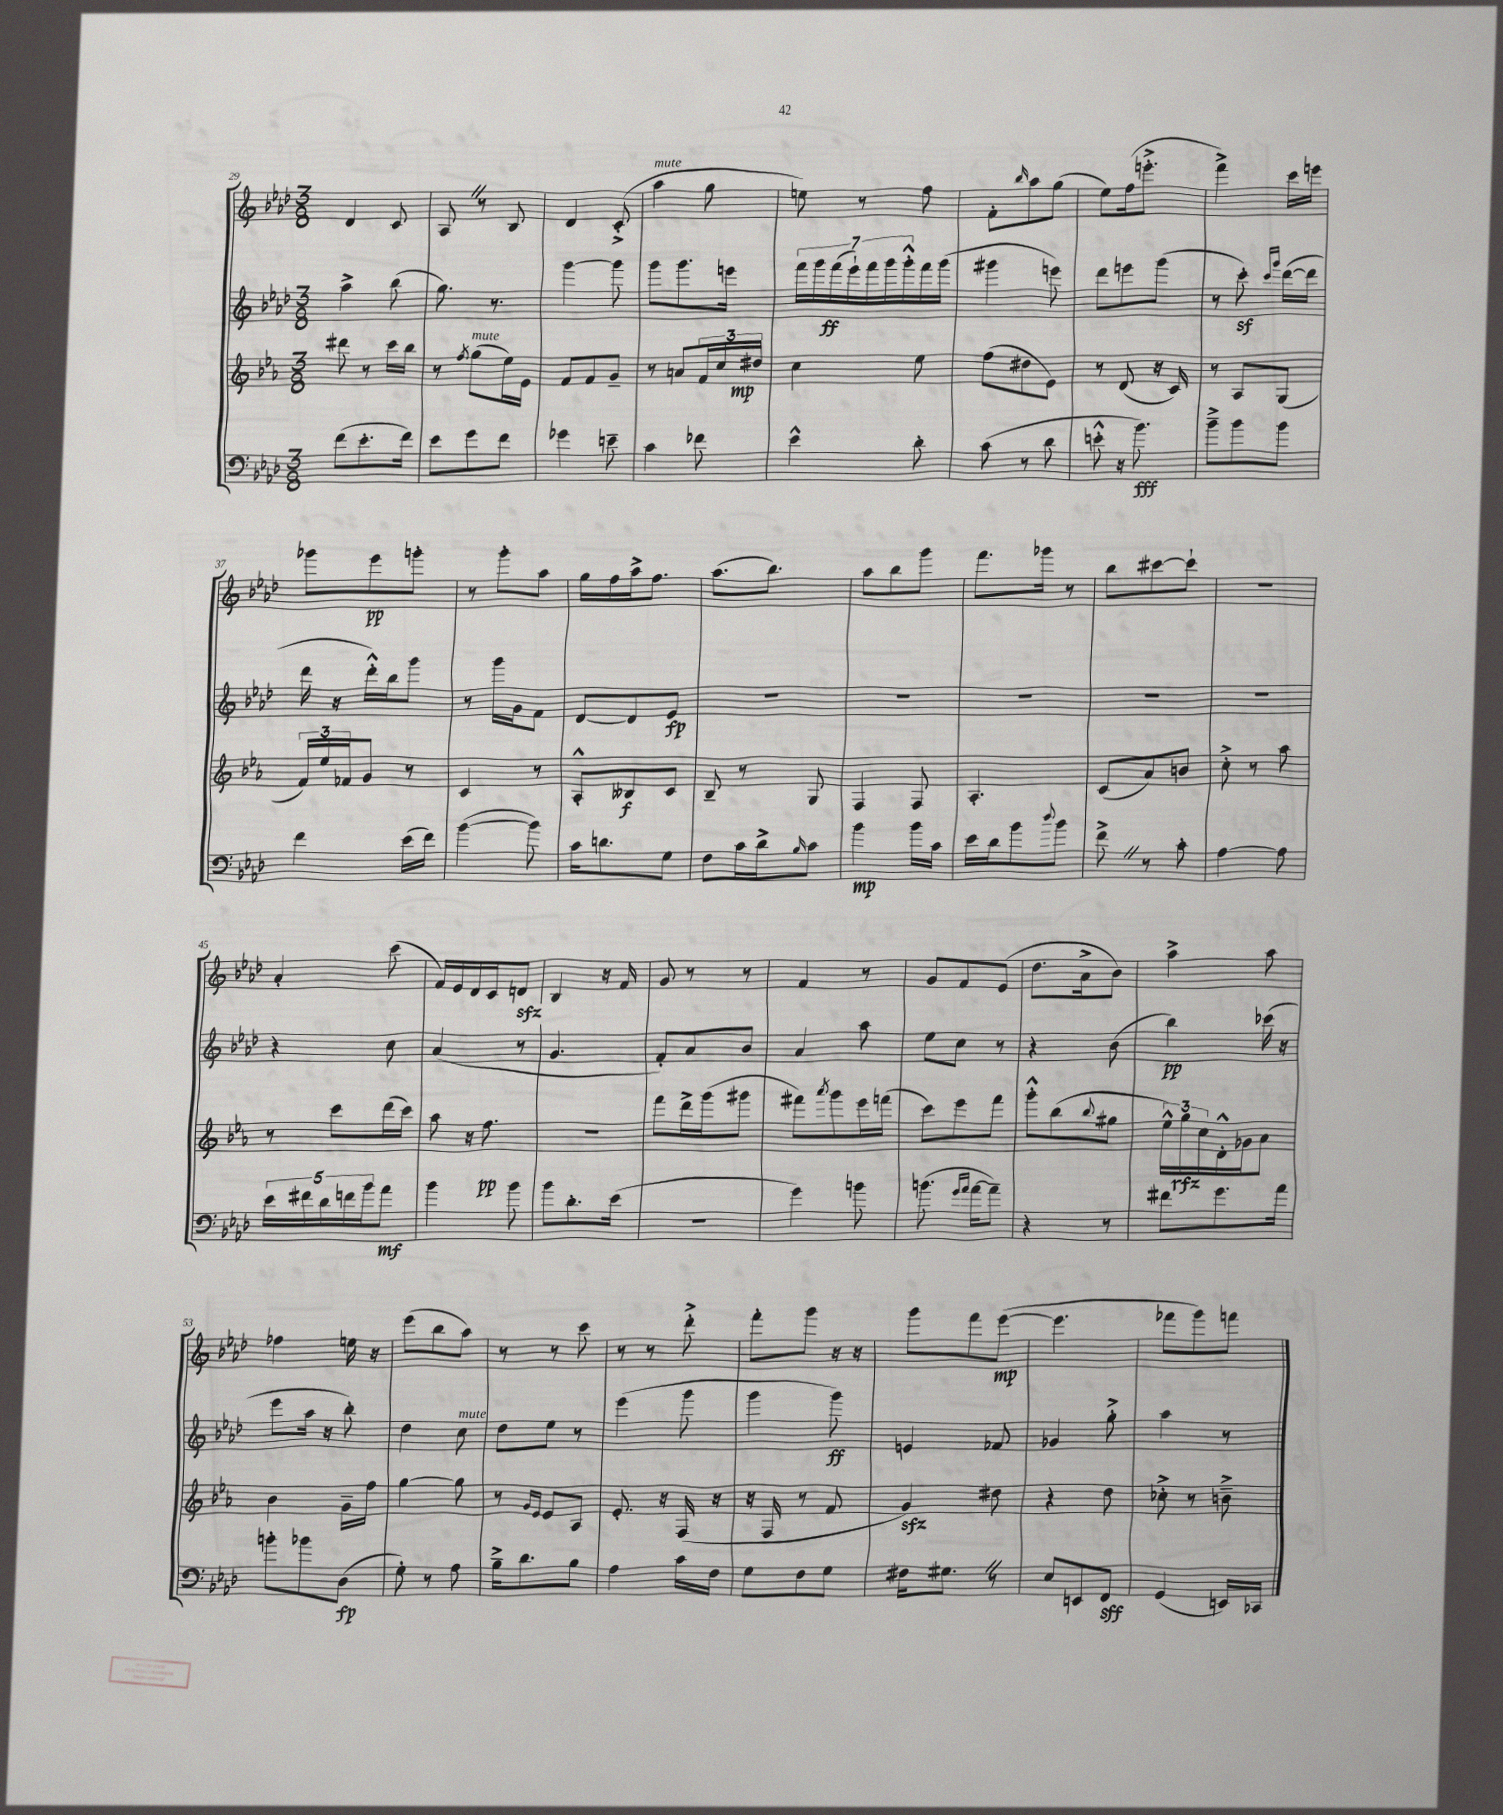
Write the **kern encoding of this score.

**kern	**dynam	**kern	**dynam	**kern	**dynam	**kern	**dynam
*part4	*part4	*part3	*part3	*part2	*part2	*part1	*part1
*staff4	*staff4	*staff3	*staff3	*staff2	*staff2	*staff1	*staff1
*clefF4	*	*clefG2	*	*clefG2	*	*clefG2	*
*k[b-e-a-d-]	*	*k[b-e-a-]	*	*k[b-e-a-d-]	*	*k[b-e-a-d-]	*
*M3/8	*	*M3/8	*	*M3/8	*	*M3/8	*
=29	=29	=29	=29	=29	=29	=29	=29
(8f\L	.	8ddd#X\	.	4aa-^\	.	4d-/	.
8.e-'\	.	8r	.	.	.	.	.
.	.	16ccc\LL	.	(8bb-\	.	8c/	.
16f\Jk)	.	16bb-\JJ	.	.	.	.	.
=30	=30	=30	=30	=30	=30	=30	=30
8e-\L	.	8r	.	8.gg\)	.	8A-Z/	.
.	.	8qff/	.	.	.	.	.
!	!	!LO:TX:a:i:t=mute	!	!	!	!	!
8g\	.	(8gg\L	.	.	.	8r	.
.	.	.	.	8.r	.	.	.
8f\J	.	16ee-\L)	.	.	.	8B-/	.
.	.	16e-\JJ	.	.	.	.	.
=31	=31	=31	=31	=31	=31	=31	=31
4g-X\	.	8f/L	.	[4ggg\	.	4d-/	.
.	.	8f/	.	.	.	.	.
8en~\	.	8g~/J	.	8ggg\]	.	(8c'^/	.
=32	=32	=32	=32	=32	=32	=32	=32
!	!	!	!	!	!	!LO:TX:a:i:t=mute	!
4c\	.	8r	.	8ggg\L	.	4aa-\	.
.	.	8an/L	.	8.ggg\	.	.	.
8f-X\	.	24f/L	.	.	.	8gg\	.
.	.	24cc/	.	.	.	.	.
.	.	.	.	16eeen\Jk	.	.	.
.	.	24dd#X/JJ	mp	.	.	.	.
=33	=33	=33	=33	=33	=33	=33	=33
4e-^^\	.	4cc\	.	28fff\LL	.	8een\)	.
.	.	.	.	28ggg\	.	.	.
.	.	.	.	(28fff\	ff	.	.
.	.	.	.	28eee-`\)	.	.	.
.	.	.	.	.	.	8r	.
.	.	.	.	28fff\	.	.	.
.	.	.	.	28ggg\	.	.	.
.	.	.	.	28ggg'^^\	.	.	.
8d-'\	.	8ee-\	.	16fff\	.	8ff\	.
.	.	.	.	(16ggg\JJ	.	.	.
=34	=34	=34	=34	=34	=34	=34	=34
(8c\	.	(8ff\L	.	4ggg#X\	.	8f'\L	.
.	.	.	.	.	.	16qqbb-/	.
8r	.	8dd#X\	.	.	.	8aa-\	.
8d-\	.	8e-\J)	.	8eeen\)	.	(8gg\J	.
=35	=35	=35	=35	=35	=35	=35	=35
8en'^^\	.	8r	.	8ddd-\L	.	8ee-\L)	.
16r	.	(8d/	.	8eeen\	.	(16ff\k	.
8.b-\)	fff	.	.	.	.	8.eeen'^\J	.
.	.	16r	.	(8ggg\J	.	.	.
.	.	16c/)	.	.	.	.	.
=36	=36	=36	=36	=36	=36	=36	=36
8b-~^\L	.	8r	.	8r	.	4fff^\)	.
8b-\	.	8A-/L	.	8cccz'\)	.	.	.
.	.	.	.	16qqccc/LL	.	.	.
.	.	.	.	16qqggg/JJ	.	.	.
8b-\J	.	(8G/J	.	([16ddd-\LL	.	16ccc\LL	.
.	.	.	.	16ddd-\JJ]	.	16eeen\JJ	.
!!LO:LB:g=z
=37	=37	=37	=37	=37	=37	=37	=37
4f\	.	24f/LL)	.	16ddd-\	.	8ggg-X\L	.
.	.	24ee-/	.	.	.	.	.
.	.	.	.	16r	.	.	.
.	.	24f-X/J	.	.	.	.	.
.	.	8g/J	.	16ddd-'^^\LL)	.	8eee-\	pp
.	.	.	.	16bb-\J	.	.	.
(16e-\LL	.	8r	.	8ggg\J	.	8gggn'\J	.
16f\JJ)	.	.	.	.	.	.	.
=38	=38	=38	=38	=38	=38	=38	=38
([4b-\	.	4c/	.	8r	.	8r	.
.	.	.	.	16ggg\LL	.	8ggg'\L	.
.	.	.	.	16g\J	.	.	.
8b-\])	.	8r	.	8f\J	.	8aa-\J	.
=39	=39	=39	=39	=39	=39	=39	=39
16c\KL	.	8A-'^^/L	.	[8d-/L	.	16gg\LL	.
8.dn\	.	.	.	.	.	16ff\	.
.	.	8B--X/	f	8d-/]	.	16aa-^\J	.
.	.	.	.	.	.	8.ff\J	.
8G\J	.	8c/J	.	8e-/J	fp	.	.
=40	=40	=40	=40	=40	=40	=40	=40
8F\L	.	8B-~/	.	4.r	.	(8.aa-\L	.
16c\L	.	8r	.	.	.	.	.
16d-^\J	.	.	.	.	.	8.bb-\J)	.
16qqB-/	.	.	.	.	.	.	.
8c\J	.	8G/	.	.	.	.	.
=41	=41	=41	=41	=41	=41	=41	=41
4b-\	mp	4F/	.	4.r	.	8aa-\L	.
.	.	.	.	.	.	8bb-\	.
16b-\LL	.	8F/	.	.	.	8ggg\J	.
16c\JJ	.	.	.	.	.	.	.
=42	=42	=42	=42	=42	=42	=42	=42
16e-\LL	.	4.A-'/	.	4.r	.	8.fff\L	.
16d-\J	.	.	.	.	.	.	.
8b-\	.	.	.	.	.	.	.
.	.	.	.	.	.	16ggg-X\Jk	.
8qqdd-/	.	.	.	.	.	.	.
8b-\J	.	.	.	.	.	8r	.
=43	=43	=43	=43	=43	=43	=43	=43
8f^Z\	.	(8c/L	.	4.r	.	8bb-\L	.
8r	.	8a-/)	.	.	.	[8ccc#X\	.
8c'\	.	8bn/J	.	.	.	8ccc#`\J]	.
=44	=44	=44	=44	=44	=44	=44	=44
[4A-\	.	8cc'^\	.	4.r	.	4.r	.
.	.	8r	.	.	.	.	.
8A-\]	.	8aa-\	.	.	.	.	.
!!LO:LB:g=z
=45	=45	=45	=45	=45	=45	=45	=45
20e-\LL	.	8r	.	4r	.	4a-'/	.
20f#X\	.	.	.	.	.	.	.
20d-\	.	.	.	.	.	.	.
.	.	8ccc\L	.	.	.	.	.
20fn\	.	.	.	.	.	.	.
20b-\J	.	.	.	.	.	.	.
8a-\J	mf	(16ddd\L	.	8cc\	.	(8ccc\	.
.	.	16ccc\JJ)	.	.	.	.	.
=46	=46	=46	=46	=46	=46	=46	=46
4b-\	.	8aa-\	.	(4a-/	.	16f/LL)	.
.	.	.	.	.	.	16e-/	.
.	.	16r	.	.	.	16d-/	.
.	.	8.ff\	pp	.	.	16c/J	.
8b-\	.	.	.	8r	.	8dnzz/J	.
=47	=47	=47	=47	=47	=47	=47	=47
8b-\L	.	4.r	.	4.g/	.	4B-/	.
8.d-'\	.	.	.	.	.	.	.
.	.	.	.	.	.	16r	.
(16e-\Jk	.	.	.	.	.	16f/	.
=48	=48	=48	=48	=48	=48	=48	=48
4.r	.	8fff\L	.	8f'/L)	.	8g/	.
.	.	16ddd^\L	.	8a-/	.	8r	.
.	.	(16ggg\J	.	.	.	.	.
.	.	8ggg#X\J	.	8b-/J	.	8r	.
=49	=49	=49	=49	=49	=49	=49	=49
4g\)	.	8fff#X\L)	.	4a-/	.	4f/	.
.	.	8qaaa-/	.	.	.	.	.
.	.	8ggg\	.	.	.	.	.
8bn\	.	16eee-\L	.	8aa-\	.	8r	.
.	.	(16fffn\JJ	.	.	.	.	.
=50	=50	=50	=50	=50	=50	=50	=50
(8.bn\	.	8ccc\L)	.	8ee-\L	.	8g/L	.
.	.	8eee-\	.	8cc\J	.	8f/	.
16qqg/LL	.	.	.	.	.	.	.
16qqa-/JJ	.	.	.	.	.	.	.
[16a-\KL	.	.	.	.	.	.	.
8a-~\J])	.	8fff\J	.	8r	.	(8e-/J	.
=51	=51	=51	=51	=51	=51	=51	=51
4r	.	8ggg'^^\L	.	4r	.	8.dd-\L	.
.	.	(8bb-\	.	.	.	.	.
.	.	.	.	.	.	16a-^\k	.
.	.	8qqbb-/	.	.	.	.	.
8r	.	8gg#X\J	.	(8b-\	.	8b-\J)	.
=52	=52	=52	=52	=52	=52	=52	=52
8f#X\L	.	24ee-^^\LL)	.	4bb-\)	pp	4aa-^\	.
.	.	24gg\	rfz	.	.	.	.
.	.	24cc\	.	.	.	.	.
8.g\	.	16d'^^\	.	.	.	.	.
.	.	16g-X\J	.	.	.	.	.
.	.	8a-\J	.	(16ccc-X\	.	8aa-\	.
16a-\Jk	.	.	.	16r	.	.	.
!!LO:LB:g=z
=53	=53	=53	=53	=53	=53	=53	=53
8bn'\L	.	4b-\	.	8eee-\L	.	4ff-X\	.
8b-X\	.	.	.	16aa-\Jk	.	.	.
.	.	.	.	16r	.	.	.
(8D-\J	fp	16g~\LL	.	8bb-'\)	.	16een\	.
.	.	16ff\JJ	.	.	.	16r	.
=54	=54	=54	=54	=54	=54	=54	=54
8G'\)	.	[4gg\	.	4dd-\	.	(8eee-\L	.
8r	.	.	.	.	.	8bb-\	.
!	!	!	!	!LO:TX:a:i:t=mute	!	!	!
8A-\	.	8gg\]	.	8cc\	.	8aa-\J)	.
=55	=55	=55	=55	=55	=55	=55	=55
16B-~^\KL	.	8r	.	8dd-\L	.	8r	.
8.d-\	.	.	.	.	.	.	.
.	.	16qqg/LL	.	.	.	.	.
.	.	16qqe-/JJ	.	.	.	.	.
.	.	8e-/L	.	8ee-\J	.	8r	.
8B-\J	.	8A-/J	.	8r	.	8ccc\	.
=56	=56	=56	=56	=56	=56	=56	=56
4A-\	.	8.e-'/	.	(4eee-\	.	8r	.
.	.	.	.	.	.	8r	.
.	.	16r	.	.	.	.	.
16c\LL	.	(16F/	.	8ggg\	.	8ddd-'^\	.
16F\JJ	.	16r	.	.	.	.	.
=57	=57	=57	=57	=57	=57	=57	=57
8G\L	.	16r	.	4ggg\	.	8fff'\L	.
.	.	16F/	.	.	.	.	.
8F\	.	8r	.	.	.	8ggg\J	.
8G\J	.	8f/	.	8ggg\)	ff	16r	.
.	.	.	.	.	.	16r	.
=58	=58	=58	=58	=58	=58	=58	=58
16F#X\KL	.	4gzz/)	.	4en/	.	8ggg\L	.
8.G#XZ\J	.	.	.	.	.	.	.
.	.	.	.	.	.	8fff\	.
8r	.	8dd#X\	.	8f-X/	.	([8eee-\J	mp
=59	=59	=59	=59	=59	=59	=59	=59
8E-/L	.	4r	.	4g-X/	.	4.eee-\]	.
8EEn/	.	.	.	.	.	.	.
8FF/J	sff	8dd\	.	8gg'^\	.	.	.
=60	=60	=60	=60	=60	=60	=60	=60
(4GG/	.	8cc-X'^\	.	4aa-\	.	8fff-X\L	.
.	.	8r	.	.	.	8ggg\)	.
16EEn/LL)	.	8bn~^\	.	8r	.	8fffn\J	.
16CC-X/JJ	.	.	.	.	.	.	.
==	==	==	==	==	==	==	==
*-	*-	*-	*-	*-	*-	*-	*-
